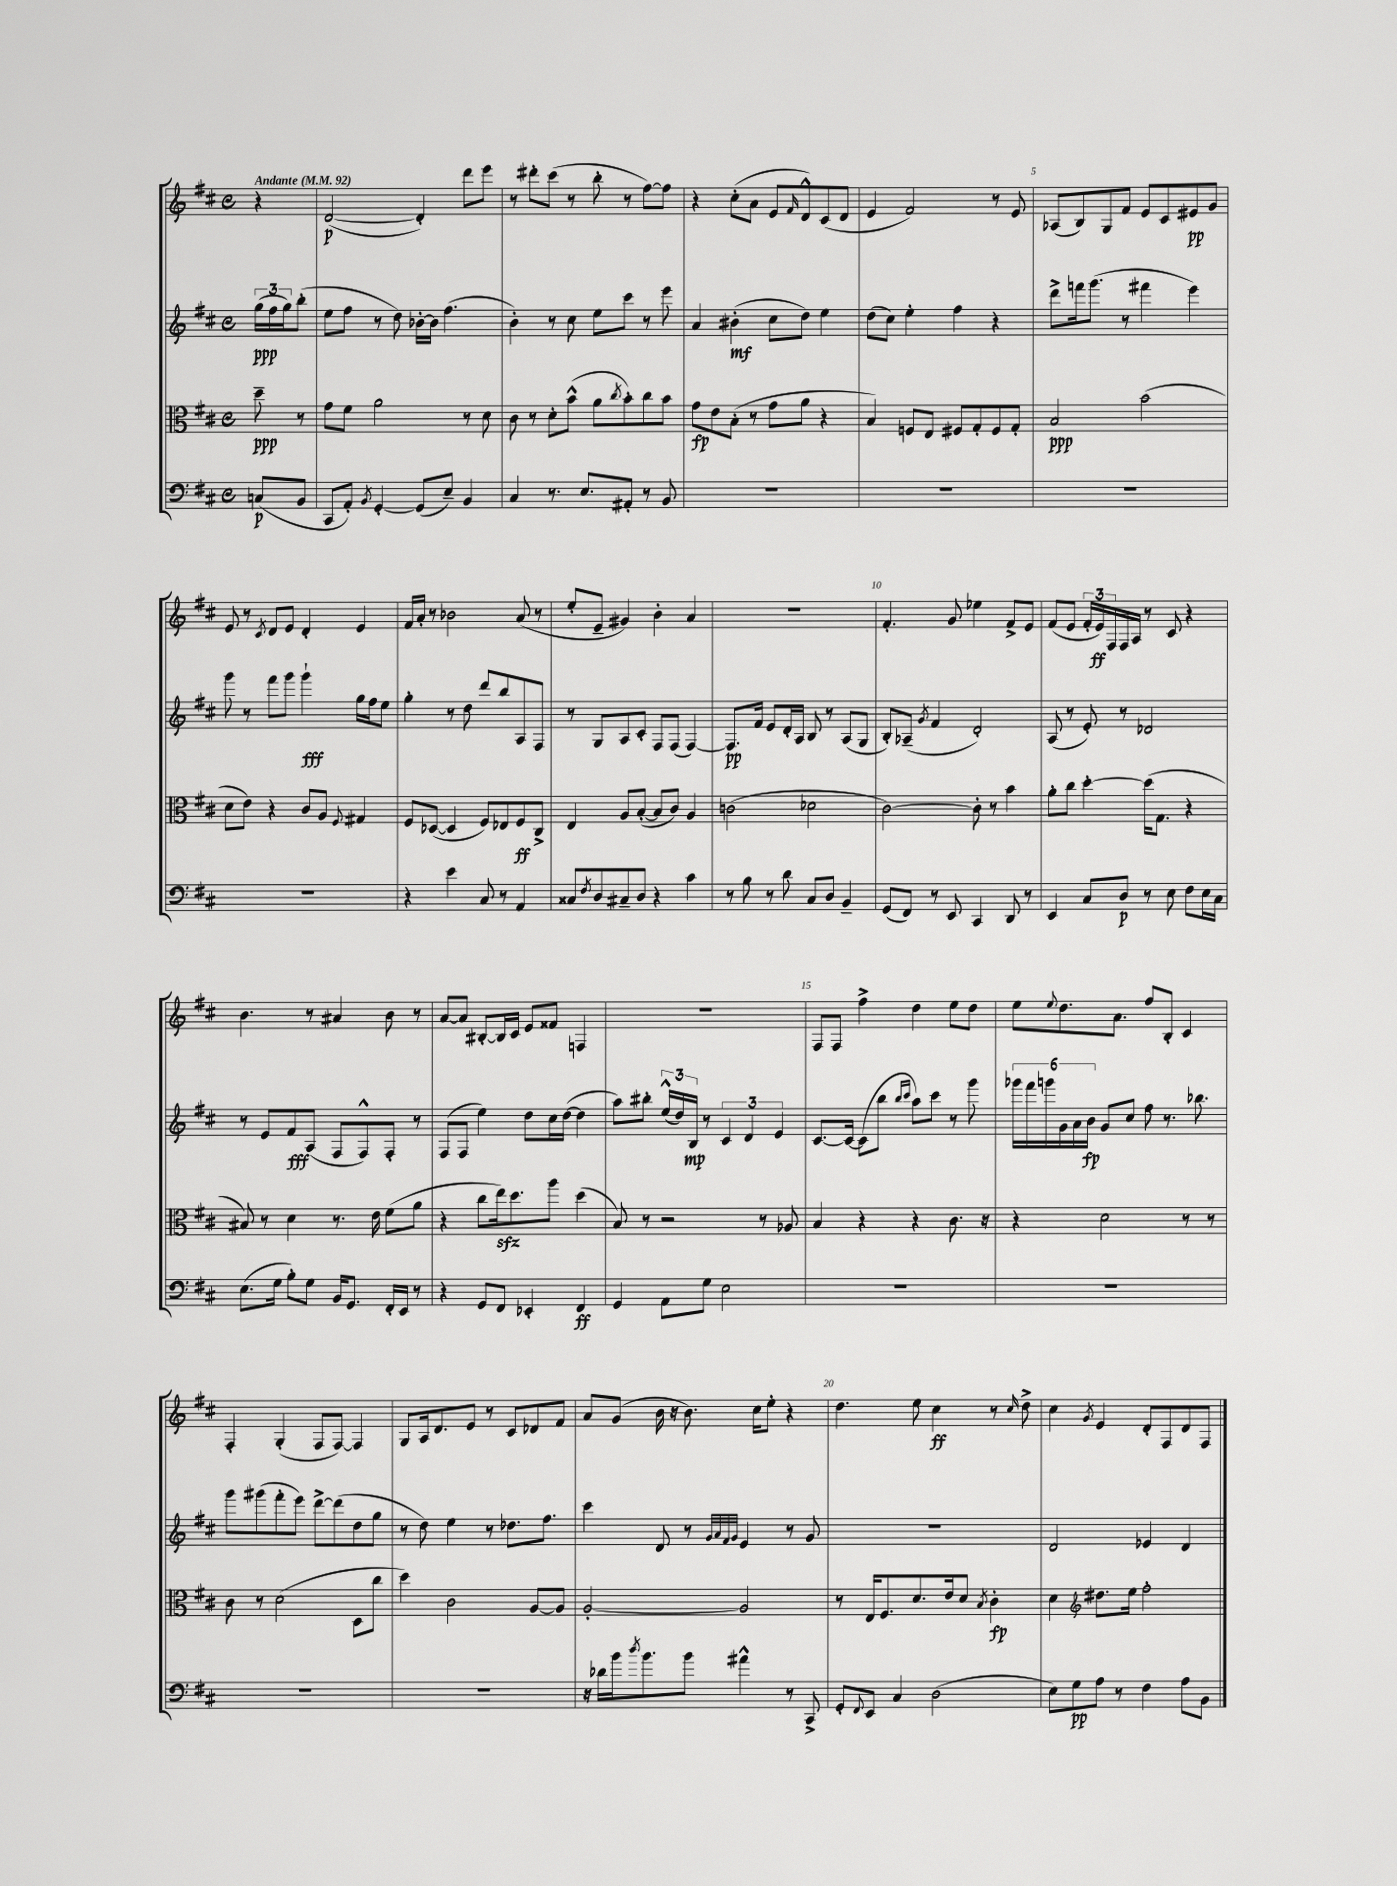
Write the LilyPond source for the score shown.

<<
\new StaffGroup <<
\new Staff = "s0" {
    \clef treble \key d \major \defaultTimeSignature \time 4/4 \partial 4 \tempo "Andante" 4 = 92
    r4 |
    d'2~\p( d'4-.) d'''8 e'''8 |
    r8 dis'''8-. cis'''8( r8 b''8-. r8 fis''8~) fis''8 |
    r4 cis''8-.( a'8 e'8 \grace { fis'16 } d'8-^) cis'8( d'8 |
    e'4 fis'2) r8 e'8 |
    aes8( b8) g8 fis'8 e'8 cis'8 eis'8\pp g'8 |
    e'8 r8 \acciaccatura { cis'8 } d'8 e'8 d'4-. e'4 |
    fis'16 a'16-. r8 bes'2 a'8( r8 |
    e''8-. e'8-- gis'4) b'4-. a'4 |
    R1 |
    fis'4.-. g'8 ees''4 fis'8-> e'8 |
    fis'8( e'8 \tuplet 3/2 { fis'16-. e'16\ff) fis16 } fis16 a16 r8 cis'8 r4 |
    b'4. r8 ais'4 b'8 r8 |
    a'8~ a'8 bis8~-. bis16 cis'16 e'8 fisis'8 f4 |
    R1 |
    fis8 fis8 fis''4-> d''4 e''8 d''8 |
    e''8 \appoggiatura { e''8 } d''8. a'8. fis''8 b8-. cis'4 |
    fis4-. g4-.( fis8 fis8~) fis4 |
    g8 a16 d'8. e'8 r8 cis'8 des'8 fis'8 |
    a'8 g'8( b'16 r16 b'8.) cis''16 e''8-. r4 |
    d''4. e''8 cis''4\ff r8 \grace { cis''16 } d''8-> |
    cis''4 \acciaccatura { g'8 } e'4 d'8-. fis8 d'8 fis8 \bar "|." |
}
\new Staff = "s1" {
    \clef treble \key d \major \defaultTimeSignature \time 4/4 \partial 4
    \tuplet 3/2 { g''16\ppp( fis''16 g''16) } b''8-.( |
    e''8 fis''8 r8 d''8) bes'16~-. bes'16 fis''4.( |
    b'4-.) r8 cis''8 e''8 cis'''8 r8 e'''8 |
    a'4 bis'4-.\mf( cis''8 d''8) e''4 |
    d''8( cis''8) e''4-. fis''4 r4 |
    d'''8-> f'''16 g'''8.( r8 fis'''4 e'''4) |
    g'''8 r8 fis'''8 g'''8 g'''4-!\fff g''16 fis''16 e''8 |
    g''4-. r8 d''8 d'''8 b''8 a8 fis8 |
    r8 g8 a8 cis'8-. fis8 fis8( fis4~) |
    fis8.\pp fis'16 e'8 d'16-. a16 b8 r8 a8( g8 |
    b8-.) aes8--( \acciaccatura { g'8 } fis'4 d'2-.) |
    a8( r8 e'8-.) r8 des'2 |
    r8 e'8 fis'8\fff a8( fis8 fis8-^) fis8-. r8 |
    fis8( fis8 e''4) d''8 cis''16 d''16~( d''4 |
    a''8) bis''8-. \tuplet 3/2 { e''16-^( d''16) b16\mp } r8 \tuplet 3/2 { cis'4 d'4 e'4 } |
    cis'8.~ cis'16~ cis'8( b''8 \grace { b''16 cis'''16 } a''8) cis'''8 r8 g'''8 |
    \tuplet 6/4 { ges'''16 fis'''16 g'''16 g'16 a'16 b'16\fp } g'8 cis''8 fis''8 r8. bes''8. |
    g'''8 gis'''8( fis'''8-. e'''8) d'''8~-> d'''8( d''8 g''8 |
    r8 d''8) e''4 r8 des''8. fis''8. |
    cis'''4 d'8 r8 \grace { g'32 a'32 fis'32 g'32 } e'4 r8 g'8 |
    R1 |
    d'2 ees'4 d'4 \bar "|." |
}
\new Staff = "s2" {
    \clef alto \key d \major \defaultTimeSignature \time 4/4 \partial 4
    d''8--\ppp r8 |
    g'8 fis'8 a'2 r8 d'8 |
    cis'8 r8 d'8-. b'8-^( a'8 \acciaccatura { cis''8 } b'8-.) cis''8 b'8 |
    g'8\fp e'8 b8-.( r8 g'8 a'8 r4 |
    b4) f8 e8 fis8 g8-. fis8 g8-. |
    b2\ppp b'2( |
    d'8 e'8) r4 cis'8 a8 \appoggiatura { fis8 } gis4 |
    fis8 des8~( des4 fis8) ees8 fis8\ff cis8-> |
    e4 a8 b8~-.( b8 cis'8) a4 |
    c'2( des'2 |
    cis'2~) cis'8-. r8 b'4 |
    a'8-. cis''8 d''4~-. d''16( g8. r4 |
    bis8) r8 d'4 r8. e'16 fis'8( a'8 |
    r4 cis''8 e''16\sfz) d''8. a''8 d''4( |
    b8) r8 r2 r8 aes8 |
    b4 r4 r4 cis'8. r16 |
    r4 d'2 r8 r8 |
    cis'8 r8 d'2( d8 cis''8 |
    d''4) cis'2 a8~ a8 |
    a2~-. a2 |
    r8 e16 fis8. d'8. e'16 d'8 \acciaccatura { b8 } cis'4-.\fp |
    d'4 \clef treble dis''8. e''16 fis''2-. \bar "|." |
}
\new Staff = "s3" {
    \clef bass \key d \major \defaultTimeSignature \time 4/4 \partial 4
    c8\p( b,8 |
    cis,8 a,8-.) \acciaccatura { b,8 } g,4~-. g,8( e8--) b,4 |
    cis4 r8. e8. ais,8-. r8 b,8 |
    R1 |
    R1 |
    R1 |
    R1 |
    r4 e'4 cis8 r8 a,4 |
    cisis8 \acciaccatura { fis8 } d8 cis8-- d8 r4 cis'4 |
    r8 b8 r8 d'8 cis8 d8 b,4-- |
    g,8( fis,8) r8 e,8 cis,4 d,8 r8 |
    e,4 cis8 d8\p r8 e8 fis8 e16 cis16 |
    e8.( g16 b8-.) g8 b,16 g,8. fis,16-. e,16 r8 |
    r4 g,8 fis,8 ees,4-. fis,4\ff |
    g,4 a,8 g8 e2 |
    R1 |
    R1 |
    R1 |
    R1 |
    r16 des'16 b'16 \acciaccatura { d''8 } b'8. b'8 ais'4-^ r8 cis,8-> |
    g,8-. \appoggiatura { fis,8 } e,8 cis4 d2( |
    e8) g8\pp a8 r8 fis4 a8 b,8 \bar "|." |
}
>>
>>
\layout { \context { \Score \override BarNumber.break-visibility = ##(#f #t #t) barNumberVisibility = #(every-nth-bar-number-visible 5) } }
